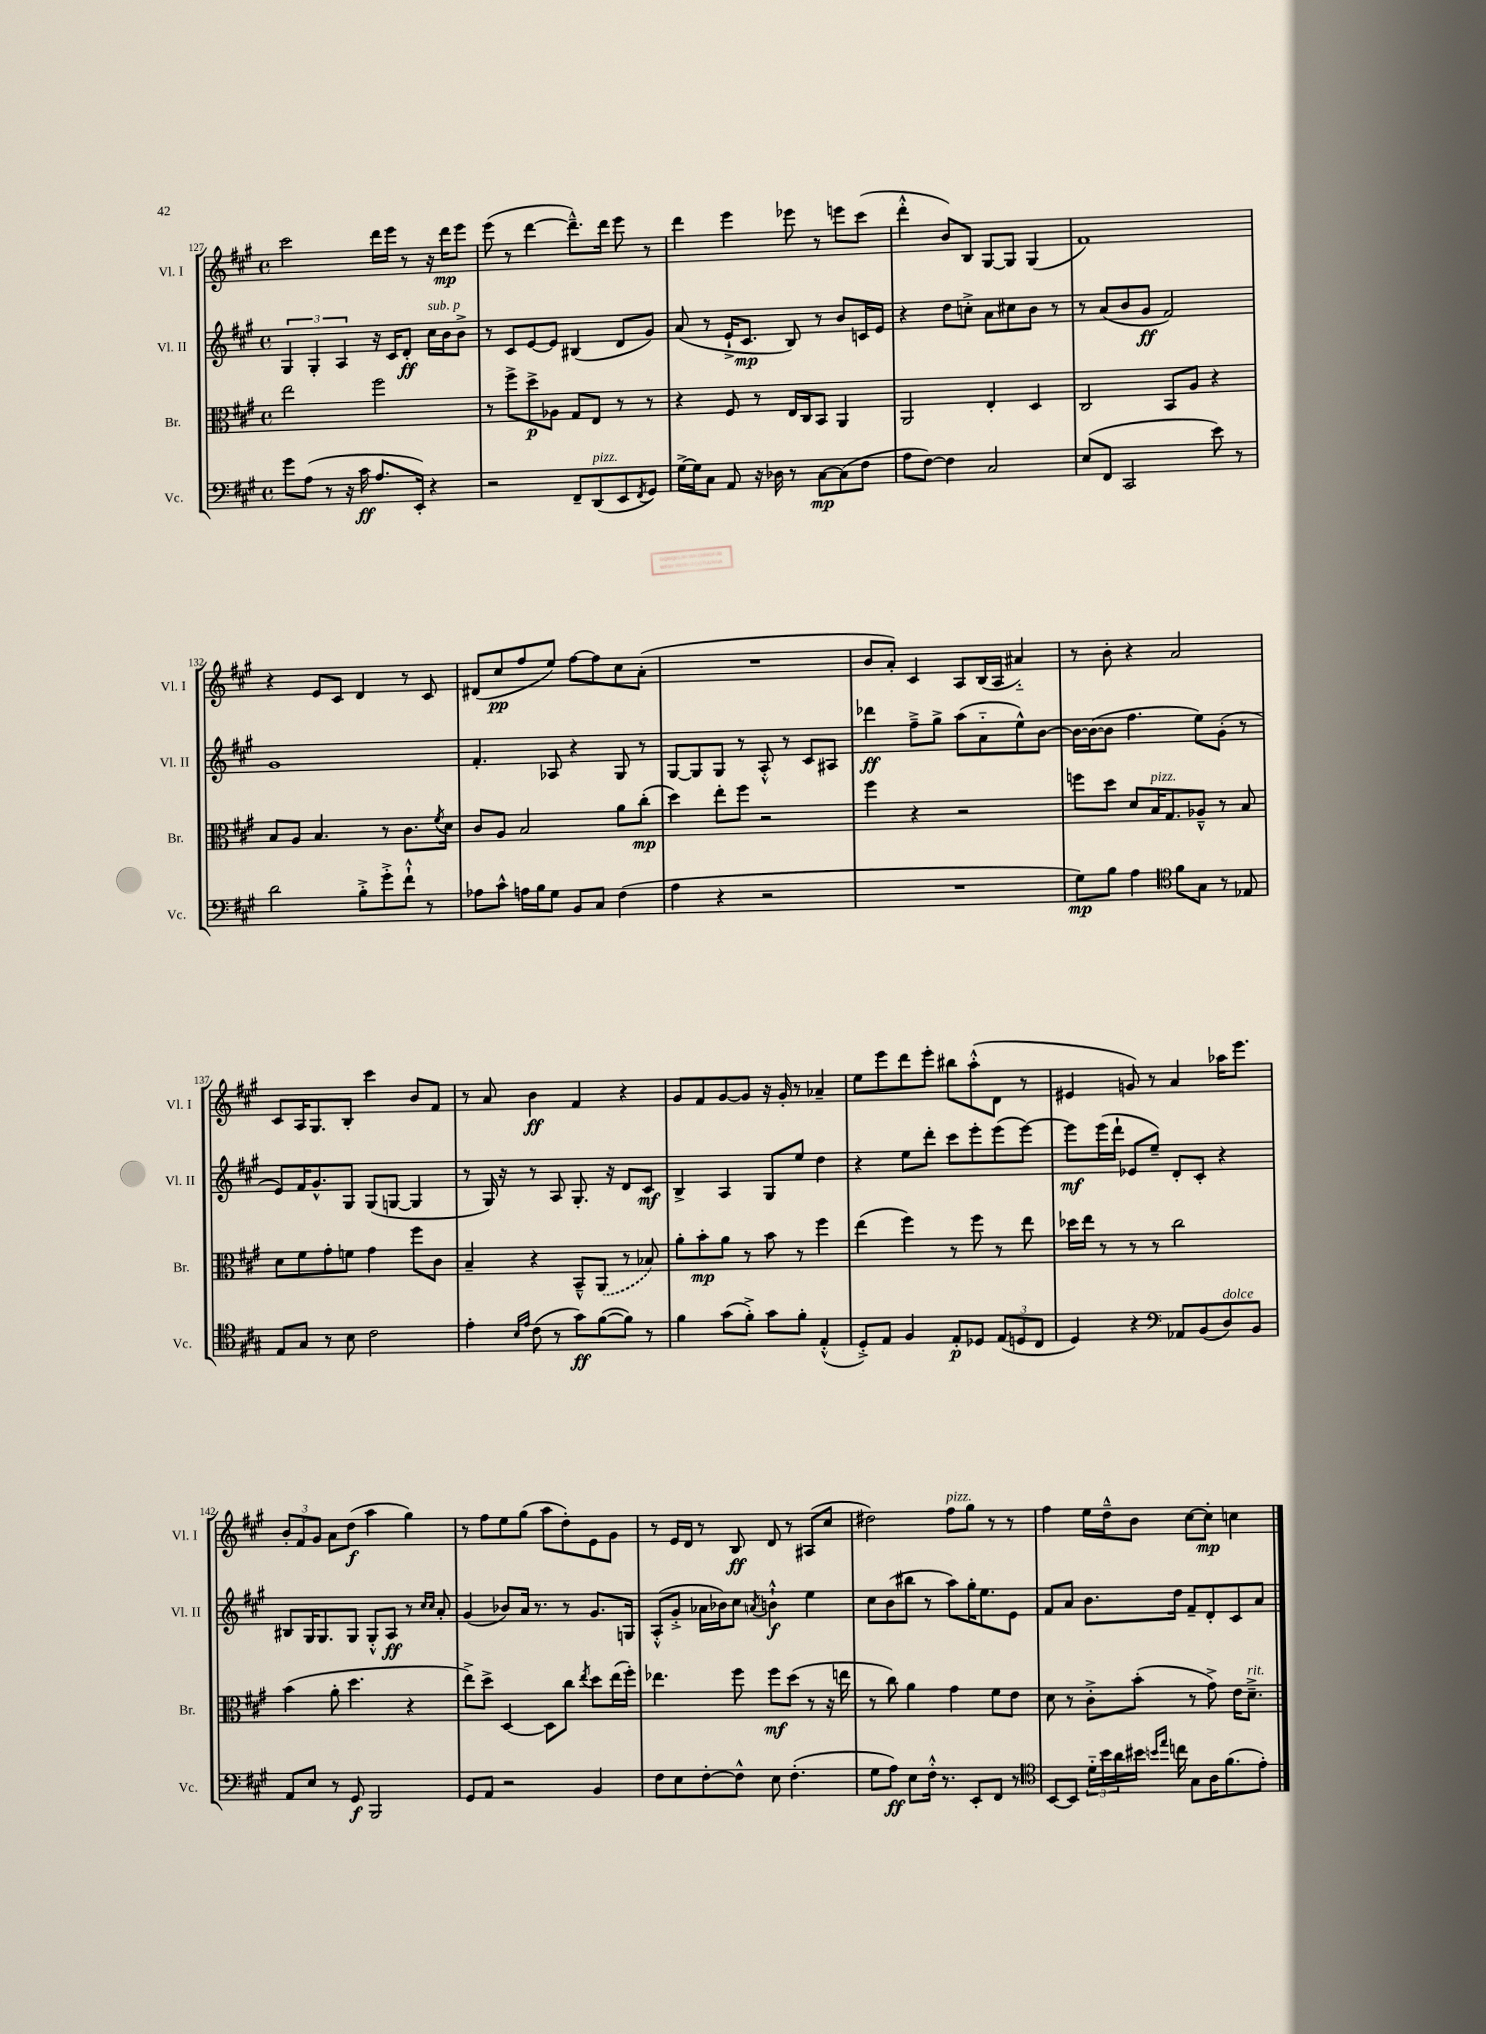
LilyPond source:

<<
\new StaffGroup <<
\new Staff = "s0" \with { instrumentName = "Vl. I" shortInstrumentName = "Vl. I" } {
    \clef treble \key a \major \defaultTimeSignature \time 4/4
    cis'''2 d'''16 e'''16 r8 r16 d'''16\mp e'''8 |
    e'''8( r8 d'''4~ d'''8.---^) d'''16 e'''8 r8 |
    d'''4 e'''4 ees'''8 r8 e'''8 cis'''8( |
    d'''4-.-^ b'8) b8 gis8~ gis8 gis4( |
    fis'1) |
    r4 e'8 cis'8 d'4 r8 cis'8 |
    dis'8( cis''8\pp fis''8 e''8) fis''8~ fis''8 cis''8 a'8-.( |
    R1 |
    b'8 a'8-.) cis'4 a8 b16( a16 ais'4-_) |
    r8 b'8-. r4 a'2 |
    cis'8 a16 gis8. b8-. cis'''4 b'8 fis'8 |
    r8 a'8 b'4\ff fis'4 r4 |
    gis'8 fis'8 gis'8~ gis'8 r16 gis'16-. r8 aes'4-- |
    e''8 e'''8 d'''8 e'''8-. bis''8 a''8-.-^( d'8 r8 |
    eis'4 g'8) r8 a'4 aes''16 e'''8. |
    \tuplet 3/2 { b'8-. fis'8 gis'8 } a'8 d''8\f( a''4 gis''4) |
    r8 fis''8 e''8 gis''8( a''8 d''8-.) e'8 gis'8 |
    r8 e'16 d'16 r8 b8\ff d'8 r8 ais8( cis''8 |
    dis''2) fis''8^\markup { \italic "pizz." } gis''8 r8 r8 |
    fis''4 e''16 d''16---^ b'8 cis''8~ cis''8-.\mp c''4 \bar "|." |
}
\new Staff = "s1" \with { instrumentName = "Vl. II" shortInstrumentName = "Vl. II" } {
    \clef treble \key a \major \defaultTimeSignature \time 4/4
    \tuplet 3/2 { gis4 gis4-. a4 } r16 cis'16 d'8-.\ff cis''16^\markup { \italic "sub. p" } b'16 b'8-> |
    r8 cis'8 e'8~ e'8 bis4( d'8 gis'8) |
    a'8( r8 e'16-!-> cis'8.\mp b8) r8 b'8 c'16 e'16 |
    r4 d''8 c''8-.-> a'8 cis''8 b'8 r8 |
    r8 a'8( b'8 gis'8\ff fis'2) |
    gis'1 |
    fis'4.-. aes8 r4 gis8 r8 |
    gis8~ gis8 gis8 r8 a8-.-^ r8 cis'8 ais8 |
    des'''4\ff fis''8---> gis''8-> a''8( a'8-_ e''8-^) b'8~ |
    b'16~ b'16~( b'8 fis''4. e''8) gis'8-.( r8 |
    e'8) fis'16 gis'8.-^ gis8 gis8( g8~ g4 |
    r8 gis16) r16 r8 a8 gis8.-. r16 d'8 cis'8\mf |
    b4-> a4 gis8 e''8 d''4 |
    r4 e''8 d'''8-. cis'''8 e'''8-. e'''8( e'''8~) |
    e'''8\mf e'''16( d'''16-! ees'8 e''8--) d'8-. cis'8-. r4 |
    bis8 gis16 gis8. gis8 gis8-.-^ a8\ff r8 \grace { cis''16 cis''16 } a'8-. |
    gis'4( bes'8) a'16 r8. r8 gis'8. g16 |
    a8-.-^( gis'8-.-> aes'16 bes'16) cis''8 \acciaccatura { a'8 } b'4-!-^\f e''4 |
    cis''8 b'8( bis''8 r8 a''8) gis''16-. e''8. e'8 |
    fis'8 a'8 b'8. d''16 fis'8-- d'8-. cis'8 a'8 \bar "|." |
}
\new Staff = "s2" \with { instrumentName = "Br." shortInstrumentName = "Br." } {
    \clef alto \key a \major \defaultTimeSignature \time 4/4
    e''2 fis''2 |
    r8 fis''8-> d''8->\p aes8 gis8 e8 r8 r8 |
    r4 fis8 r8 e16 cis16 b,8 a,4 |
    a,2 e4-. d4 |
    cis2 b,8 a8 r4 |
    b8 a8 b4. r8 cis'8. \acciaccatura { fis'8 } d'16 |
    cis'8 a8 b2 a'8 cis''8-.\mp( |
    d''4) e''8-. fis''8 r2 |
    fis''4 r4 r2 |
    f''8 d''8 d'8 b16^\markup { \italic "pizz." } gis8. aes8---^ r8 b8 |
    d'8 fis'8 gis'8-. f'8 gis'4 fis''8 cis'8 |
    b4-- r4 b,8---^ \once \slurDashed a,8( r8 bes8) |
    a'8-. b'8-.\mp a'8 r8 b'8 r8 fis''4 |
    e''4( fis''4) r8 fis''8 r8 e''8 |
    des''16 e''16 r8 r8 r8 cis''2 |
    b'4( a'8-. d''4. r4 |
    e''8->) d''8-> d4~ d8 cis''8 \acciaccatura { e''8 } d''8 e''16( fis''16-.) |
    ees''4. fis''8 fis''8\mf d''8( r8 r16 e''16 |
    r8 cis''8) a'4 gis'4 fis'8 e'8 |
    d'8 r8 cis'8-.-> b'8-.( r8 gis'8->) e'16 d'8.--->^\markup { \italic "rit." } \bar "|." |
}
\new Staff = "s3" \with { instrumentName = "Vc." shortInstrumentName = "Vc." } {
    \clef bass \key a \major \defaultTimeSignature \time 4/4
    gis'8 a8( r8 r16 cis'16\ff a8. e,16-.) r4 |
    r2 fis,8-- d,8^\markup { \italic "pizz." }( e,8 \acciaccatura { fis,8 } gis,8) |
    gis16~-> gis16 cis8 a,8 r16 des16 r8 cis8~\mp cis8( fis8 |
    a8 fis8~) fis4 cis2 |
    e8( fis,8 cis,2 e'8) r8 |
    d'2 b8-.-> gis'8-.-> fis'8-!-^ r8 |
    aes8 cis'8-^ a16 b16 gis8 b,8 cis8 fis4( |
    a4 r4 r2 |
    R1 |
    gis8\mp) b8 a4 \clef tenor fis'8 gis8 r8 ees8 |
    e8 gis8 r8 b8 cis'2 |
    e'4-. \grace { b16 e'16 } cis'8( r8 gis'8\ff) fis'8~( fis'8) r8 |
    fis'4 gis'8( fis'8-.->) gis'8 fis'8-. e4-.-^( |
    d8-.->) e8 fis4 e8-.\p des8 \tuplet 3/2 { e8( d8 cis8 } |
    d4) r4 \clef bass aes,8 b,8( d8^\markup { \italic "dolce" }) b,8 |
    a,8 e8 r8 gis,8\f b,,2 |
    gis,8 a,8 r2 b,4 |
    fis8 e8 fis8~-. fis8-^ e8 fis4.-.( |
    gis8 a8\ff) e8 fis16-.-^ r8. e,8-. fis,8 r8 |
    \clef tenor b,8~ b,8 \tuplet 3/2 { d'16-_ b'16 a'16 } bis'16 \grace { b'16 e''16 } c''16 gis8 a16 fis'8.( e'8-.) \bar "|." |
}
>>
>>
\layout { \context { \Score currentBarNumber = #127 } }
